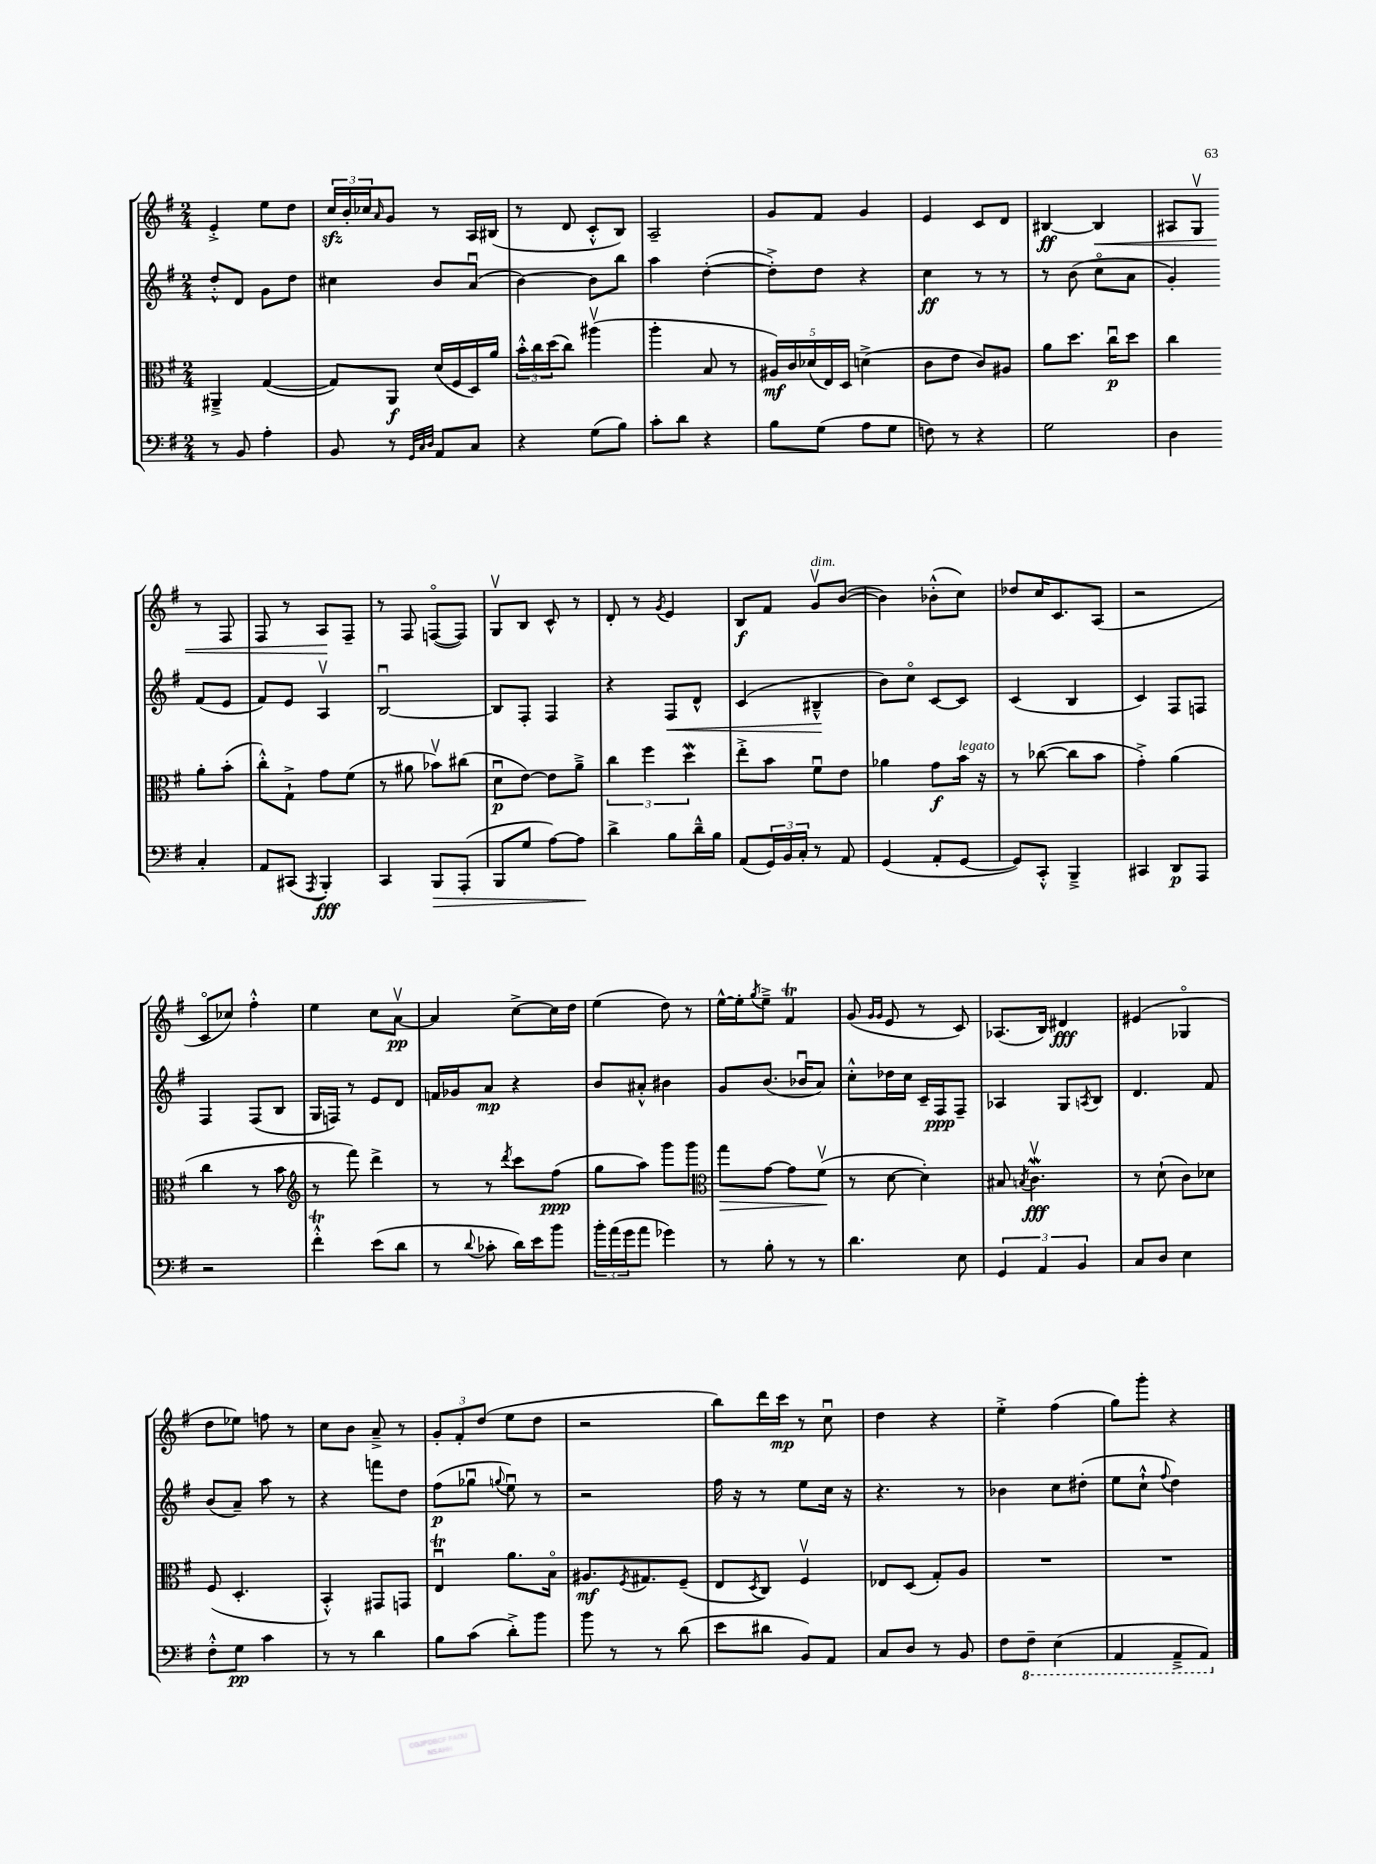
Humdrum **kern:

**kern	**dynam	**kern	**dynam	**kern	**dynam	**kern	**dynam
*part4	*part4	*part3	*part3	*part2	*part2	*part1	*part1
*staff4	*staff4	*staff3	*staff3	*staff2	*staff2	*staff1	*staff1
*clefF4	*	*clefC3	*	*clefG2	*	*clefG2	*
*k[f#]	*	*k[f#]	*	*k[f#]	*	*k[f#]	*
*M2/4	*	*M2/4	*	*M2/4	*	*M2/4	*
=18	=18	=18	=18	=18	=18	=18	=18
8r	.	4AA#X~^/	.	8dd'^^/L	.	4e'^/	.
8BB/	.	.	.	8d/J	.	.	.
4A'\	.	([4G/	.	8g\L	.	8ee\L	.
.	.	.	.	8dd\J	.	8dd\J	.
=19	=19	=19	=19	=19	=19	=19	=19
8BB/	.	8G/L])	.	4cc#X\	.	24cczz/LL	.
.	.	.	.	.	.	24b'/	.
.	.	.	.	.	.	24cc-X/J	.
.	.	.	.	.	.	16qqa/	.
8r	.	8AA/J	f	.	.	8g/J	.
32qqGG/LLL	.	.	.	.	.	.	.
32qqC/	.	.	.	.	.	.	.
32qqD/JJJ	.	.	.	.	.	.	.
8AA/L	.	(16d/LL	.	8b/L	.	8r	.
.	.	16F#/	.	.	.	.	.
8C/J	.	16D/)	.	(8au/J	.	16A/LL	.
.	.	16a/JJ	.	.	.	(16B#X/JJ	.
=20	=20	=20	=20	=20	=20	=20	=20
4r	.	24b'^^\LL	.	[4b\)	.	8r	.
.	.	24cc\	.	.	.	.	.
.	.	(24dd\J	.	.	.	.	.
.	.	8cc\J)	.	.	.	8d/	.
(8G\L	.	(4aa#Xv\	.	8b\L]	.	8c'^^/L	.
8B\J)	.	.	.	8bb\J	.	8B/J)	.
=21	=21	=21	=21	=21	=21	=21	=21
8c'\L	.	4aa'\	.	4aa\	.	2A~/	.
8d\J	.	.	.	.	.	.	.
4r	.	8B/	.	([4dd'\	.	.	.
.	.	8r	.	.	.	.	.
=22	=22	=22	=22	=22	=22	=22	=22
8B\L	.	20A#X/LL)	mf	8dd'^\L])	.	8g/L	.
.	.	20c/	.	.	.	.	.
.	.	(20d-X/	.	.	.	.	.
(8G\J	.	.	.	8dd\J	.	8f#/J	.
.	.	20E/)	.	.	.	.	.
.	.	20D/JJ	.	.	.	.	.
8A\L	.	(4dn^\	.	4r	.	4g/	.
8G\J	.	.	.	.	.	.	.
=23	=23	=23	=23	=23	=23	=23	=23
8Fn\)	.	8c\L	.	4cc\	ff	4e/	.
8r	.	8e\J	.	.	.	.	.
4r	.	8c/L)	.	8r	.	8c/L	.
.	.	8A#X/J	.	8r	.	8d/J	.
=24	=24	=24	=24	=24	=24	=24	=24
2G\	.	8a\L	.	8r	.	[4B#X/	ff
.	.	8.dd\J	.	(8b\	.	.	.
!	!	!	!	!	!	!	!LO:HP:b
.	.	.	.	8cc\L	.	4B#/]	<
.	.	16ccu\KL	p	.	.	.	.
.	.	8dd\J	.	8a\J	.	.	.
=25	=25	=25	=25	=25	=25	=25	=25
4D\	.	4cc\	.	4g'/)	.	8A#X/L	.
.	.	.	.	.	.	8Gv/J	.
4C'/	.	8a'\L	.	(8f#/L	.	8r	.
.	.	(8b'\J	.	8e/J	.	8F#/	.
!!LO:LB:g=z
=26	=26	=26	=26	=26	=26	=26	=26
8AA/L	.	8cc'^^\L)	.	8f#/L)	.	8F#/	.
(8CC#X/J	.	8G`^\J	.	8e/J	.	8r	.
8qAAA/	.	.	.	.	.	.	.
4BBB'/)	fff	8g\L	.	4Av/	.	8A/L	.
.	.	(8f#\J	.	.	.	8F#~/J	[
=27	=27	=27	=27	=27	=27	=27	=27
4CC/	.	8r	.	[2Bu/	.	8r	.
.	.	8a#X\	.	.	.	8F#/	.
!	!LO:HP:b	!	!	!	!	!	!
8BBB/L	>	8b-Xv\L)	.	.	.	([8Fn/L	.
(8AAA'/J	.	(8cc#X\J	.	.	.	8F/J])	.
=28	=28	=28	=28	=28	=28	=28	=28
8BBB/L	.	8du\L	p	8B/L]	.	8Gv/L	.
8G/J	.	[8e\J)	.	8F#'/J	.	8B/J	.
[8A\L)	.	8e\L]	.	4F#/	.	8c^^/	.
8A\J]	.	8a~^\J	.	.	.	8r	.
.	]	.	.	.	.	.	.
=29	=29	=29	=29	=29	=29	=29	=29
4d^\	.	6cc\	.	4r	.	8d'/	.
.	.	.	.	.	.	8r	.
.	.	6ff#\	.	.	.	.	.
.	.	.	.	.	.	8qg/	.
!	!	!	!	!	!LO:HP:b	!	!
8B\L	.	.	.	8F#/L	<	4e/	.
.	.	6ddW\	.	.	.	.	.
16d~^^\L	.	.	.	8d^^/J	.	.	.
16B\JJ	.	.	.	.	.	.	.
=30	=30	=30	=30	=30	=30	=30	=30
(8AA/L	.	8ee'^\L	.	(4c/	.	8B/L	f
24GG/L)	.	8b\J	.	.	.	8f#/J	.
24BB/	.	.	.	.	.	.	.
24C'/JJ	.	.	.	.	.	.	.
!	!	!	!	!	!	!LO:TX:a:i:t=dim.	!
8r	.	8f#u\L	.	4B#X~^^/	.	8gv/L	.
8AA/	.	8e\J	.	.	.	([8b/J	.
.	.	.	.	.	[	.	.
=31	=31	=31	=31	=31	=31	=31	=31
(4GG/	.	4a-X\	.	8b\L)	.	4b\])	.
.	.	.	.	8cc\J	.	.	.
8AA'/L	.	8g\L	f	[8c/L	.	(8b-X'^^\L	.
!	!	!LO:TX:a:i:t=legato	!	!	!	!	!
[8GG/J	.	16b\Jk	.	8c/J]	.	8cc\J)	.
.	.	16r	.	.	.	.	.
=32	=32	=32	=32	=32	=32	=32	=32
8GG/L])	.	8r	.	(4c/	.	8dd-X/L	.
8CC'^^/J	.	([8cc-X\	.	.	.	16cc/K	.
.	.	.	.	.	.	8.c/	.
4BBB~^/	.	8cc-\L]	.	4B/	.	.	.
.	.	8b\J	.	.	.	(8A/J	.
=33	=33	=33	=33	=33	=33	=33	=33
4CC#X/	.	4g'^\)	.	4c/)	.	2r	.
8DD/L	p	(4a\	.	8F#/L	.	.	.
8AAA/J	.	.	.	8Fn/J	.	.	.
!!LO:LB:g=z
=34	=34	=34	=34	=34	=34	=34	=34
2r	.	4cc\	.	4F#/	.	8c/L	.
.	.	.	.	.	.	8cc-X/J)	.
.	.	8r	.	(8F#/L	.	4ff#'^^\	.
.	.	8b\	.	8B/J	.	.	.
=35	=35	=35	=35	=35	=35	=35	=35
*	*	*clefG2	*	*	*	*	*
4f#t'^^\	.	8r	.	16G/LL	.	4ee\	.
.	.	.	.	16Fn/JJ)	.	.	.
.	.	8fff#\)	.	8r	.	.	.
(8e\L	.	4ddd^\	.	8e/L	.	8cc\L	.
8d\J	.	.	.	8d/J	.	[8av\J	pp
=36	=36	=36	=36	=36	=36	=36	=36
8r	.	8r	.	16fn/LL	.	4a/]	.
.	.	.	.	16g-X/J	.	.	.
8qqd/	.	.	.	.	.	.	.
8c-X'\	.	8r	.	8a/J	mp	.	.
.	.	8qddd/	.	.	.	.	.
16d\LL)	.	8ccc\L	.	4r	.	[8cc^\L	.
16e\J	.	.	.	.	.	.	.
8b\J	.	(8ff#\J	ppp	.	.	16cc\L]	.
.	.	.	.	.	.	16dd\JJ	.
=37	=37	=37	=37	=37	=37	=37	=37
24b'\LL	.	8gg\L	.	8b/L	.	(4ee\	.
(24a\	.	.	.	.	.	.	.
24g\J	.	.	.	.	.	.	.
8a\J	.	8aa\J)	.	8a#X'^^/J	.	.	.
4g-X\)	.	8ggg\L	.	4b#X\	.	8dd\)	.
.	.	8ggg\J	.	.	.	8r	.
=38	=38	=38	=38	=38	=38	=38	=38
*	*	*clefC3	*	*	*	*	*
!	!	!	!LO:HP:b	!	!	!	!
8r	.	8gg\L	>	8g/L	.	[16ee^^\LL	.
.	.	.	.	.	.	16ee'\J]	.
.	.	.	.	.	.	8qgg/	.
8B'\	.	[8g\J	.	(8.b/J	.	8ee~^\J	.
8r	.	8g\L]	.	.	.	4f#t/	.
.	.	.	.	16b-Xu/KL	.	.	.
8r	.	(8f#v\J	.	8a/J)	.	.	.
.	.	.	]	.	.	.	.
=39	=39	=39	=39	=39	=39	=39	=39
4.d\	.	8r	.	8cc'^^\L	.	(8g/	.
.	.	.	.	.	.	16qqg/LL	.
.	.	.	.	.	.	16qqg/JJ	.
.	.	[8d\	.	16dd-X\L	.	8e/	.
.	.	.	.	16cc\JJ	.	.	.
.	.	4d'\])	.	16c~/LL	.	8r	.
.	.	.	.	16F#/J	ppp	.	.
8E\	.	.	.	8F#~/J	.	8c/)	.
=40	=40	=40	=40	=40	=40	=40	=40
6GG/	.	8B#X/	.	4A-X/	.	(8.A-X/L	.
.	.	8qBn/	.	.	.	.	.
.	.	4.cwv\	fff	.	.	.	.
6AA/	.	.	.	.	.	.	.
.	.	.	.	.	.	16B/Jk)	.
.	.	.	.	8G/L	.	4d#X/	fff
6BB/	.	.	.	.	.	.	.
.	.	.	.	8qAn/	.	.	.
.	.	.	.	8B/J	.	.	.
=41	=41	=41	=41	=41	=41	=41	=41
8C/L	.	8r	.	4.d/	.	(4e#X/	.
8D/J	.	(8d`\	.	.	.	.	.
4E\	.	8c\L)	.	.	.	4G-X/	.
.	.	8d-X\J	.	8f#/	.	.	.
!!LO:LB:g=z
=42	=42	=42	=42	=42	=42	=42	=42
8F#'^^\L	.	(8F#/	.	(8b/L	.	8dd\L	.
8G\J	pp	4.D'/	.	8a~/J)	.	8ee-X\J)	.
4c\	.	.	.	8aa\	.	8ffn\	.
.	.	.	.	8r	.	8r	.
=43	=43	=43	=43	=43	=43	=43	=43
8r	.	4BB'^^/)	.	4r	.	8cc\L	.
8r	.	.	.	.	.	8b\J	.
4d\	.	8GG#X/L	.	8fffn\L	.	8a~^/	.
.	.	8GGn/J	.	8dd\J	.	8r	.
=44	=44	=44	=44	=44	=44	=44	=44
8B\L	.	4ETu/	.	(8ff#\L	p	12g'/L	.
.	.	.	.	.	.	12f#'/	.
(8c\J	.	.	.	8gg-Xu\J	.	.	.
.	.	.	.	.	.	(12dd/J	.
.	.	.	.	8qqggn/	.	.	.
8d'^\L)	.	8.a\L	.	8eeu\)	.	8ee\L	.
8b\J	.	.	.	8r	.	8dd\J	.
.	.	16B\Jk	.	.	.	.	.
=45	=45	=45	=45	=45	=45	=45	=45
8b\	.	8.A#X/L	mf	2r	.	2r	.
8r	.	.	.	.	.	.	.
.	.	8qF#/	.	.	.	.	.
.	.	8.G#X/	.	.	.	.	.
8r	.	.	.	.	.	.	.
(8d\	.	(8F#~/J	.	.	.	.	.
=46	=46	=46	=46	=46	=46	=46	=46
8e\L	.	8E/L	.	16ff#\	.	8bb\L)	.
.	.	.	.	16r	.	.	.
.	.	8qD/	.	.	.	.	.
8d#X\J	.	8C/J)	.	8r	.	16ddd\L	.
.	.	.	.	.	.	16ccc\JJ	mp
8BB/L)	.	4F#v/	.	8ee\L	.	8r	.
8AA/J	.	.	.	16cc\Jk	.	8ccu\	.
.	.	.	.	16r	.	.	.
=47	=47	=47	=47	=47	=47	=47	=47
8C/L	.	8E-X/L	.	4.r	.	4dd\	.
8D/J	.	(8D/J	.	.	.	.	.
8r	.	8G'/L)	.	.	.	4r	.
8BB/	.	8A/J	.	8r	.	.	.
=48	=48	=48	=48	=48	=48	=48	=48
8F#\L	.	2r	.	4b-X\	.	4ee'^\	.
*8ba	*	*	*	*	*	*	*
8FF#~\J	.	.	.	.	.	.	.
(4EE\	.	.	.	8cc\L	.	(4ff#\	.
.	.	.	.	(8dd#X'\J	.	.	.
=49	=49	=49	=49	=49	=49	=49	=49
4AAA/	.	2r	.	8ee\L	.	8gg\L)	.
.	.	.	.	8cc`^^\J	.	8ggg'\J	.
.	.	.	.	8qqff#/	.	.	.
8AAA~^/L	.	.	.	4dd\)	.	4r	.
8AAA/J)	.	.	.	.	.	.	.
*X8ba	*	*	*	*	*	*	*
==	==	==	==	==	==	==	==
*-	*-	*-	*-	*-	*-	*-	*-
